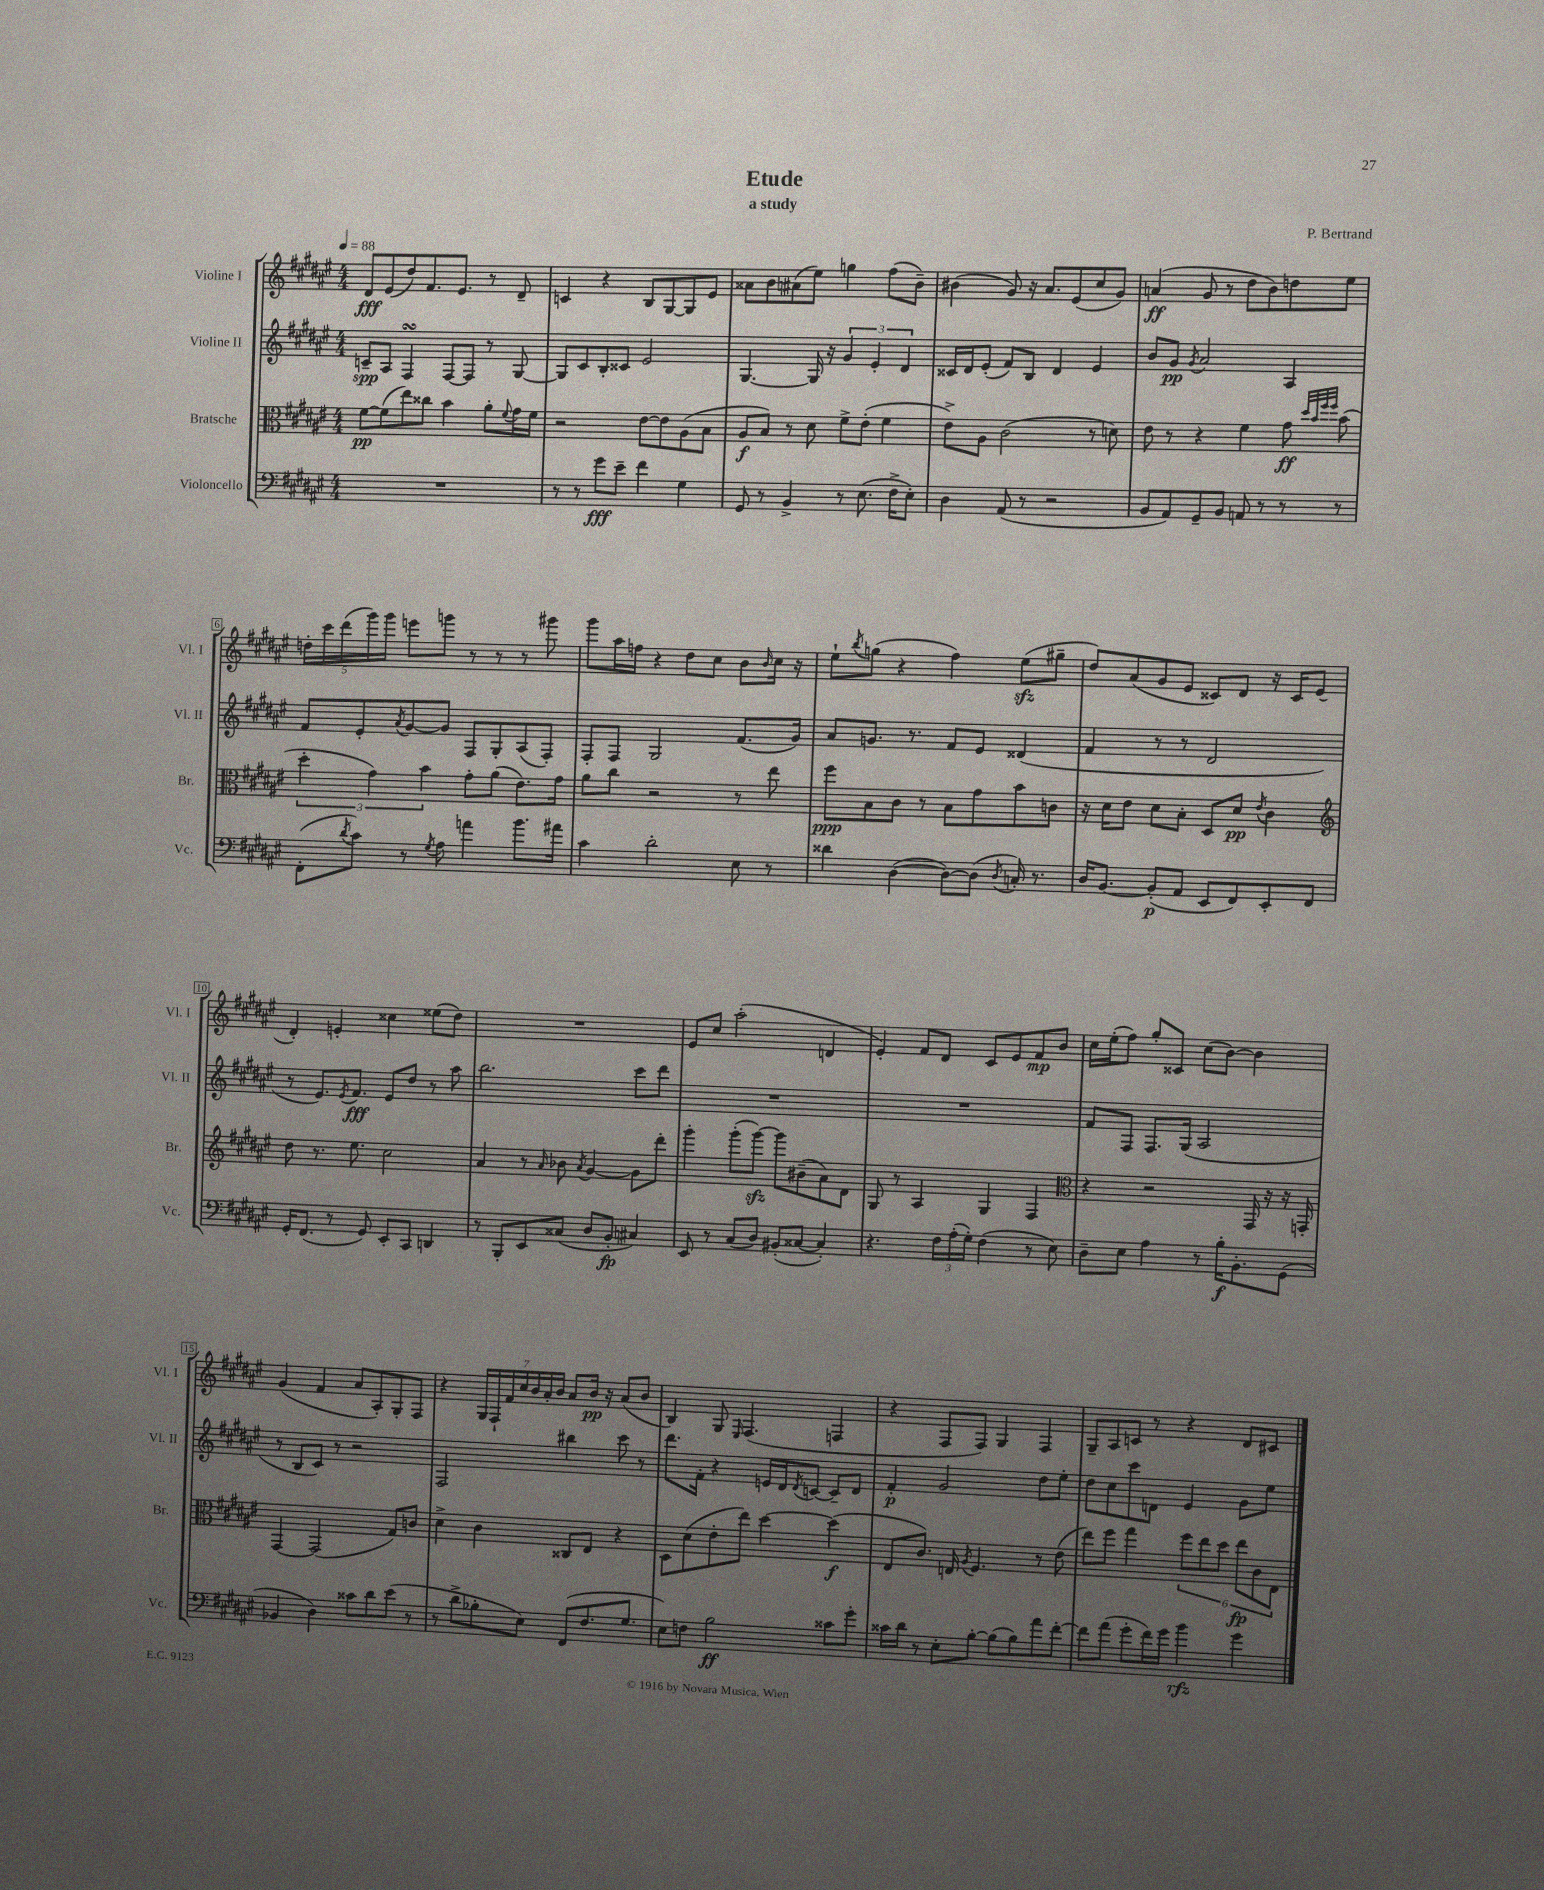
\header { title = "Etude" composer = "P. Bertrand" subtitle = "a study" }
<<
\new StaffGroup <<
\new Staff = "s0" \with { instrumentName = "Violine I" shortInstrumentName = "Vl. I" } {
    \clef treble \key fis \major \numericTimeSignature \time 4/4 \tempo 4 = 88
    dis'8\fff eis'8( dis''8) fis'8. eis'8. r8 dis'8-- |
    c'4 r4 b8 gis8~ gis8 eis'8 |
    aisis'8 b'8 ais'8( eis''8) g''4 fis''8( b'8--) |
    bis'4( gis'8) r16 ais'8. eis'8( cis''8 gis'8) |
    a'4\ff( gis'8 r8 dis''8 b'8) d''8 eis''8 |
    \tuplet 5/4 { d''16-. cis'''16 dis'''16( gis'''16) gis'''16 } e'''8 g'''8 r8 r8 r8 gis'''8 |
    gis'''8 ais''16 f''16 r4 dis''8 cis''8 b'8 \grace { b'16 } cis''16 r16 |
    eis''8-! \acciaccatura { b''8 } g''8( r4 fis''4) eis''8\sfz( gis''8-- |
    dis''8) ais'8( gis'8 eis'8 cisis'8) dis'8 r16 cisis'16 eis'8( |
    dis'4-.) e'4-. cisis''4 eisis''8( dis''8) |
    R1 |
    eis'8 cis''8 ais''2-.( d'4 |
    eis'4-.) fis'8 dis'8 cis'8 eis'8 fis'8\mp b'8 |
    cis''16 eis''16-.( fis''8) gis''8-. cisis'8 cis''8( b'8~) b'4 |
    gis'4( fis'4 ais'8 ais8-.) gis8-. fis8 |
    r4 \tuplet 7/4 { gis16 fis16-! fis'16 cis''16 b'16 ais'16-. b'16 } ais'8 b'16\pp r16 ais'8( b'8 |
    b4) gis8 \grace { eis16 } fis4.( f4 |
    r4 fis8 fis8) gis4 fis4 |
    gis8-- ais8 c'8 r8 r4 dis'8 cis'8 \bar "|." |
}
\new Staff = "s1" \with { instrumentName = "Violine II" shortInstrumentName = "Vl. II" } {
    \clef treble \key fis \major \numericTimeSignature \time 4/4
    c'8--\spp ais8 fis4\turn fis8~ fis8 r8 gis8~ |
    gis8 cis'8 b8-. cisis'8 eis'2 |
    gis4.~ gis16 r16 \tuplet 3/2 { gis'4 eis'4-. dis'4 } |
    cisis'16 dis'16 eis'8-.( fis'8) b8 dis'4 eis'4 |
    b'8 gis'8\pp \acciaccatura { gis'8 } ais'2 ais4 |
    fis'8 eis'8-. \acciaccatura { ais'8 } gis'8~ gis'8 fis8 gis8-. ais8( fis8-.) |
    fis8-. fis8 gis2 fis'8.( gis'16) |
    ais'8 g'8. r8. fis'8 eis'8 disis'4( |
    fis'4 r8 r8 dis'2 |
    r8 eis'8.) \acciaccatura { eis'8 } fis'8.\fff eis'8 dis''8 r8 ais''8 |
    b''2. cis'''8 dis'''8 |
    R1 |
    R1 |
    fis'8 fis8 fis8. gis16( ais2 |
    r8 b8 cis'8) r8 r2 |
    fis2 bis''4 cis'''8 r8 |
    dis'''8. fis'16-. r4 e'16 dis'16 \acciaccatura { dis'8 } c'8~ c'8-- dis'8 |
    fis'4-.\p gis'2 dis''8 eis''8-. |
    dis''8 cis''8 cis'''8 d'8 eis'4 gis'8 eis''8 \bar "|." |
}
\new Staff = "s2" \with { instrumentName = "Bratsche" shortInstrumentName = "Br." } {
    \clef alto \key fis \major \numericTimeSignature \time 4/4
    fis'8~\pp fis'8( eis''8) cisis''8 b'4 ais'8-. \appoggiatura { fis'8 } gis'16 fis'16 |
    r2 eis'8~ eis'8 ais8( b8 |
    ais8\f b8) r8 dis'8 fis'8-> eis'8-.( fis'4 |
    eis'8->) ais8 cis'2( r8 d'8) |
    eis'8 r8 r4 fis'4 gis'8\ff \grace { dis''32 b'32 fis''32 fis''32 } b'8( |
    \tuplet 3/2 { dis''4-. gis'4) b'4 } gis'8-. ais'8( eis'8.) gis'16 |
    ais'8 cis''8 r2 r8 eis''8 |
    fis''8\ppp b8 cis'8 r8 b8 gis'8 b'8 c'8 |
    r16 dis'16 eis'8 dis'8 b8-. dis8 dis'8\pp \acciaccatura { eis'8 } cis'4 |
    \clef treble dis''8 r8. eis''8. cis''2 |
    ais'4 r8 \grace { ais'16 } bes'8 \acciaccatura { ais'8 } gis'4~ gis'8 dis'''8-. |
    gis'''4-. gis'''8-.( gis'''8~\sfz) gis'''8 bis'8--( ais'8) dis'8 |
    gis8 r8 ais4 gis4 fis4 |
    \clef alto r4 r2 gis,16 r16 r16 g,16-. |
    gis,4~ gis,2( gis8) c'8 |
    dis'4-> cis'4 cisis8 eis8 r4 |
    dis8 dis'8( eis'8-. eis''8) dis''4~ dis''4\f( |
    eis8 cis'8.) e16 \acciaccatura { ais8 } fis4. r8 eis'8( |
    eis''8) fis''8 gis''4 \tuplet 6/4 { fis''8 eis''8 dis''8 eis''8\fp cis'8 eis8 } \bar "|." |
}
\new Staff = "s3" \with { instrumentName = "Violoncello" shortInstrumentName = "Vc." } {
    \clef bass \key fis \major \numericTimeSignature \time 4/4
    R1 |
    r8 r8 gis'8\fff eis'8-- fis'4 gis4 |
    gis,8 r8 b,4-> r8 eis8.( fis16-> eis8-.) |
    dis4 ais,8( r8 r2 |
    b,8 ais,8) gis,8-- b,8 a,8 r8 r8 r8 |
    fis,8-.( \acciaccatura { dis'8 } cis'8) r8 \acciaccatura { gis8 } ais8 a'4 b'8. ais'16 |
    cis'4 dis'2-. eis8 r8 |
    disis'4 dis4~( dis8~) dis8( \acciaccatura { dis8 } c16-.) r8. |
    dis16 b,8.~ b,8-.\p( ais,8 eis,8 fis,8) eis,8-. fis,8 |
    gis,16-. fis,8.( r8 gis,8) eis,8-. cis,8 d,4 |
    r8 b,,8-. eis,8 cisis8( dis8 b,8-.\fp cis4) |
    eis,8 r8 cis8( dis8) bis,8-.( cisis8~ cisis4-.) |
    r4. \tuplet 3/2 { fis16 ais16-.( gis16-.) } fis4( r8 eis8) |
    dis8-- eis8 ais4 r8 b16-.\f b,8.-. gis,8( |
    bes,4 dis4) cisis'8 dis'8 eis'8( r8 |
    r8 dis'8-> bes8-. eis8) fis,8( fis8. gis8. |
    eis8) f8 b2\ff cisis'8 gis'8-. |
    cisis'16 dis'16 r8 eis8-. b8~-. b8( b8) ais'8 fis'8~-. |
    fis'8 ais'8( gis'8-. fis'16) gis'16 b'4\rfz gis'4 \bar "|." |
}
>>
>>
\layout { \context { \Score \override BarNumber.stencil = #(make-stencil-boxer 0.1 0.3 ly:text-interface::print) } }
